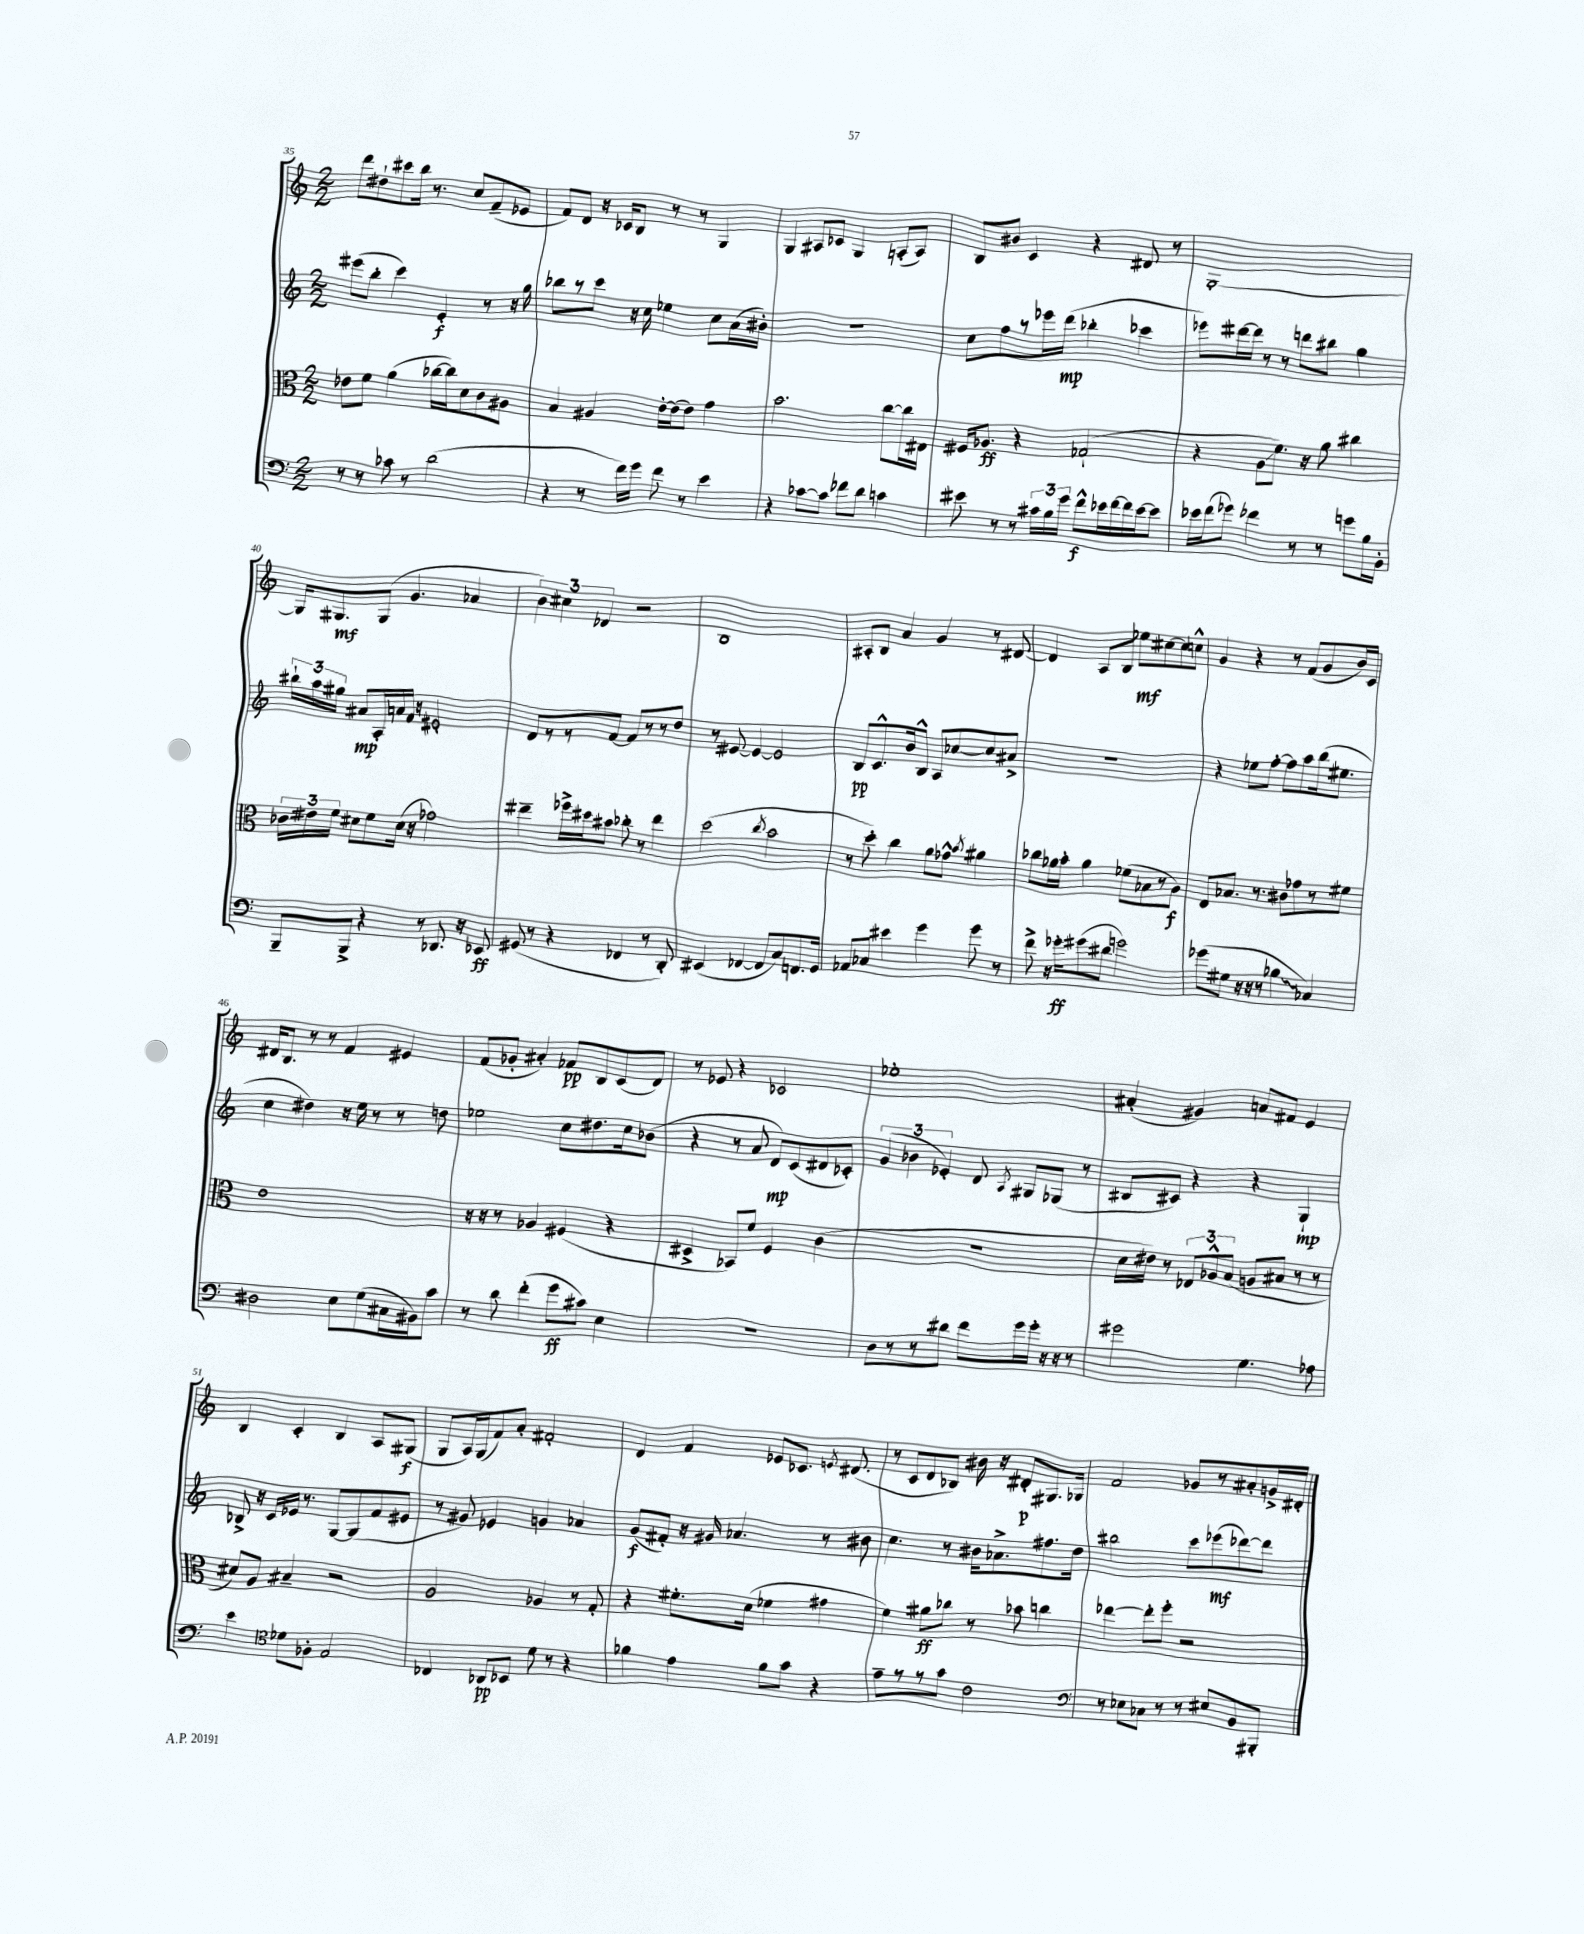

**kern	**kern	**kern	**kern
*staff4	*staff3	*staff2	*staff1
*clefF4	*clefC3	*clefG2	*clefG2
*k[]	*k[]	*k[]	*k[]
*M2/2	*M2/2	*M2/2	*M2/2
8r	8e-	(8eee#	8ddd
8r	8f	8bb'	8dd#`
8c-	(4a	4ccc)	8ccc#
8r	.	.	16bb
.	.	.	8.r
(2d	[16cc-	4e'	.
.	16cc-])	.	.
.	8d	.	8cc
.	8c	8r	(8f~
.	8A#	16r	8e-
.	.	16gg	.
=	=	=	=
4r	4B	8bb-	8f)
.	.	8r	8d
8r	4A#	8ccc	16r
.	.	.	16c-
16f)	.	16r	8B
16g	.	16cc	.
8f	[16e'	4ee-	8r
.	(16e]	.	.
8r	8e)	.	8r
4e	4g	8cc	4G
.	.	(16a	.
.	.	16b#')	.
=	=	=	=
4r	2.b	1r	4G
[8c-	.	.	8A#
8c-]	.	.	8c-
8f-	.	.	4G
8d	.	.	.
4c	[8cc	.	(8A'
.	16cc]	.	8A)
.	16E#	.	.
=	=	=	=
8e#	16F#	8cc	8B
.	8.A-	.	.
8r	.	8ff	8b#
8r	4r	8r	4c
24c#	.	16eee-	.
24B	.	.	.
.	.	(16ddd	.
24g	.	.	.
8f^^	(2G-`	4bb-'	4r
16e-	.	.	.
[16f	.	.	.
16f]	.	4ccc-	8d#
[16e-	.	.	.
8e-]	.	.	8r
=	=	=	=
16e-	4r	8eee-)	[1G'
(16f	.	.	.
8g-)	.	[16ddd#	.
.	.	16ddd#]	.
4f-	8A	8r	.
.	8.f)	8r	.
8r	.	8ddd	.
.	16r	.	.
8r	8a	8bb#	.
8g	4cc#	4gg	.
16B	.	.	.
16BB'	.	.	.
=	=	=	=
8BBB~	24c-	24bb#`	16G]
.	24e#	24aa	.
.	.	.	8.G#
.	24f	24gg#	.
8BBB^	8d#	8a#	.
4r	8f	16A'	(8G#
.	.	16a	.
.	(16d#	16f	4.g
.	16r	16r	.
8r	2g-)	2e#'	.
8.DD-	.	.	.
.	.	.	4a-
16r	.	.	.
8EE-	.	.	.
=	=	=	=
(8GG#	4ee#~	8d	6b)
8r	.	8r	.
.	.	.	6cc#
4r	16ff-^	8r	.
.	16dd#	.	.
.	.	.	6d-
.	8b#	[8f	.
4FF-	8cc-'	8f]	2r
.	8r	8r	.
8r	4ee#	8r	.
8DD')	.	8dd	.
=	=	=	=
(4EE#	(2dd	8r	1B
.	.	[8e#	.
[4FF-	.	4e#_	.
.	8qcc	.	.
8FF-]	2b	2e#]	.
8C)	.	.	.
8.FF	.	.	.
16GG	.	.	.
=	=	=	=
8AA-	8r	8B	8A#'
8C-	8dd')	8.c^^	8B
4e#	4cc	.	4a
.	.	16b	.
.	.	8B^^	.
4g	8a	8A	4g
.	8g-^^	[8cc-	.
.	8qb	.	.
8g	4a#	8cc-]	8r
8r	.	8a#^	[8d#
=	=	=	=
8f^	8cc-	1r	4d#]
16r	16a-	.	.
16g-'	16b'	.	.
(8g#	4a-	.	8A
8d#	.	.	8B
2g)	(8f-	.	8ee-
.	8B-	.	[8cc#
.	8r	.	8cc#]
.	8A)	.	8cc^^
=	=	=	=
(8g-	8E	4r	4g
8G#	8.B-	.	.
16r	.	8ee-	4r
16r	8.r	.	.
8r	.	[8ff'	.
4B-	8c#	8ff]	8r
.	8g-	8aa	(8f
4C-)	8r	(16bb	8g
.	.	8.ee#	.
.	8f#	.	16b)
.	.	.	16c
=	=	=	=
2D#	1e	4cc	16d#
.	.	.	8.B
.	.	4dd#)	8r
.	.	.	8r
8E	.	16r	4f
.	.	16ee	.
(8G	.	8r	.
16C#	.	8r	4e#
16BB#)	.	.	.
8c	.	8dd	.
=	=	=	=
8r	16r	2ee-	(8f
.	16r	.	.
8d	8r	.	8g-'
(4f'	4A-	.	4a#')
8g	(4F#	8cc	8f-
8c#)	.	8.dd#	8B
4E	4r	.	(8c
.	.	16cc	.
.	.	(8b-	8d)
=	=	=	=
1r	4D#^	4r	8r
.	.	.	8e-
.	8BB-)	8r	4r
.	8f	8a	.
.	4F	8d)	2c-
.	.	(8c	.
.	(4c	8d#	.
.	.	8c-')	.
=	=	=	=
8D	1r	(6g	1ee-'
8r	.	.	.
.	.	6b-	.
8r	.	.	.
.	.	6e-')	.
8d#	.	.	.
8f	.	8d	.
.	.	8qA	.
16g	.	8G#	.
16g'	.	.	.
16r	.	(8G-	.
16r	.	.	.
8r	.	8r	.
=	=	=	=
2g#	16d	8B#	(4a#'
.	16e#)	.	.
.	8r	8c#)	.
.	12E-	4r	4g#)
.	12A-^^	.	.
.	(12B	.	.
4.G	8A	4r	8a
.	8B#	.	8f#
.	8r	4G`	4e
8A-	8r	.	.
=	=	=	=
4e	8d#)	8B-^	4B
.	8A	16r	.
.	.	16c	.
*clefC4	*	*	*
8d-	4B#~	16e-	4c'
.	.	8.r	.
8F-'	.	.	.
2E	2r	[8G	4B
.	.	(8G]	.
.	.	8f	8A
.	.	8e#	(8G#
=	=	=	=
4C-	2A	8r	8G
.	.	8g#)	16A)
.	.	.	(16G
8AA-	.	4e-	8f)
8BB-	.	.	8a'
8d	4A-	4g	2f#'
8r	.	.	.
4r	8r	4a-	.
.	8G'	.	.
=	=	=	=
4f-	4r	(8g	4d
.	.	8f#')	.
4e	8.f#'	16r	4f
.	.	16g#	.
.	.	4.a-	.
.	(16d	.	.
8f-	4f-	.	8e-
8g	.	.	8.c-
4r	4g#	8r	.
.	.	.	8qe
.	.	.	(8.d#
.	.	8b#	.
=	=	=	=
8e~	4f)	4.cc	8r
8r	.	.	8c
8r	8a#	.	8d
8g	8cc-	8r	8B-)
2c	8r	16b#	16b#
.	.	8.a-^	16r
.	8b-	.	8d#'
.	4cc	8.ff#	8.G#
.	.	16dd	16G-
=	=	=	=
*clefF4	*	*	*
8r	[4ee-	2bb#	2f
8E-	.	.	.
8C-	8ee-']	.	.
8r	8ff'	.	.
8r	2r	8ccc	8g-
8E#	.	(8eee-	8r
8BB	.	[8ddd-)	8a#'
8BBB#'	.	8ddd-]	16g^
.	.	.	16d#'
==	==	==	==
*-	*-	*-	*-
